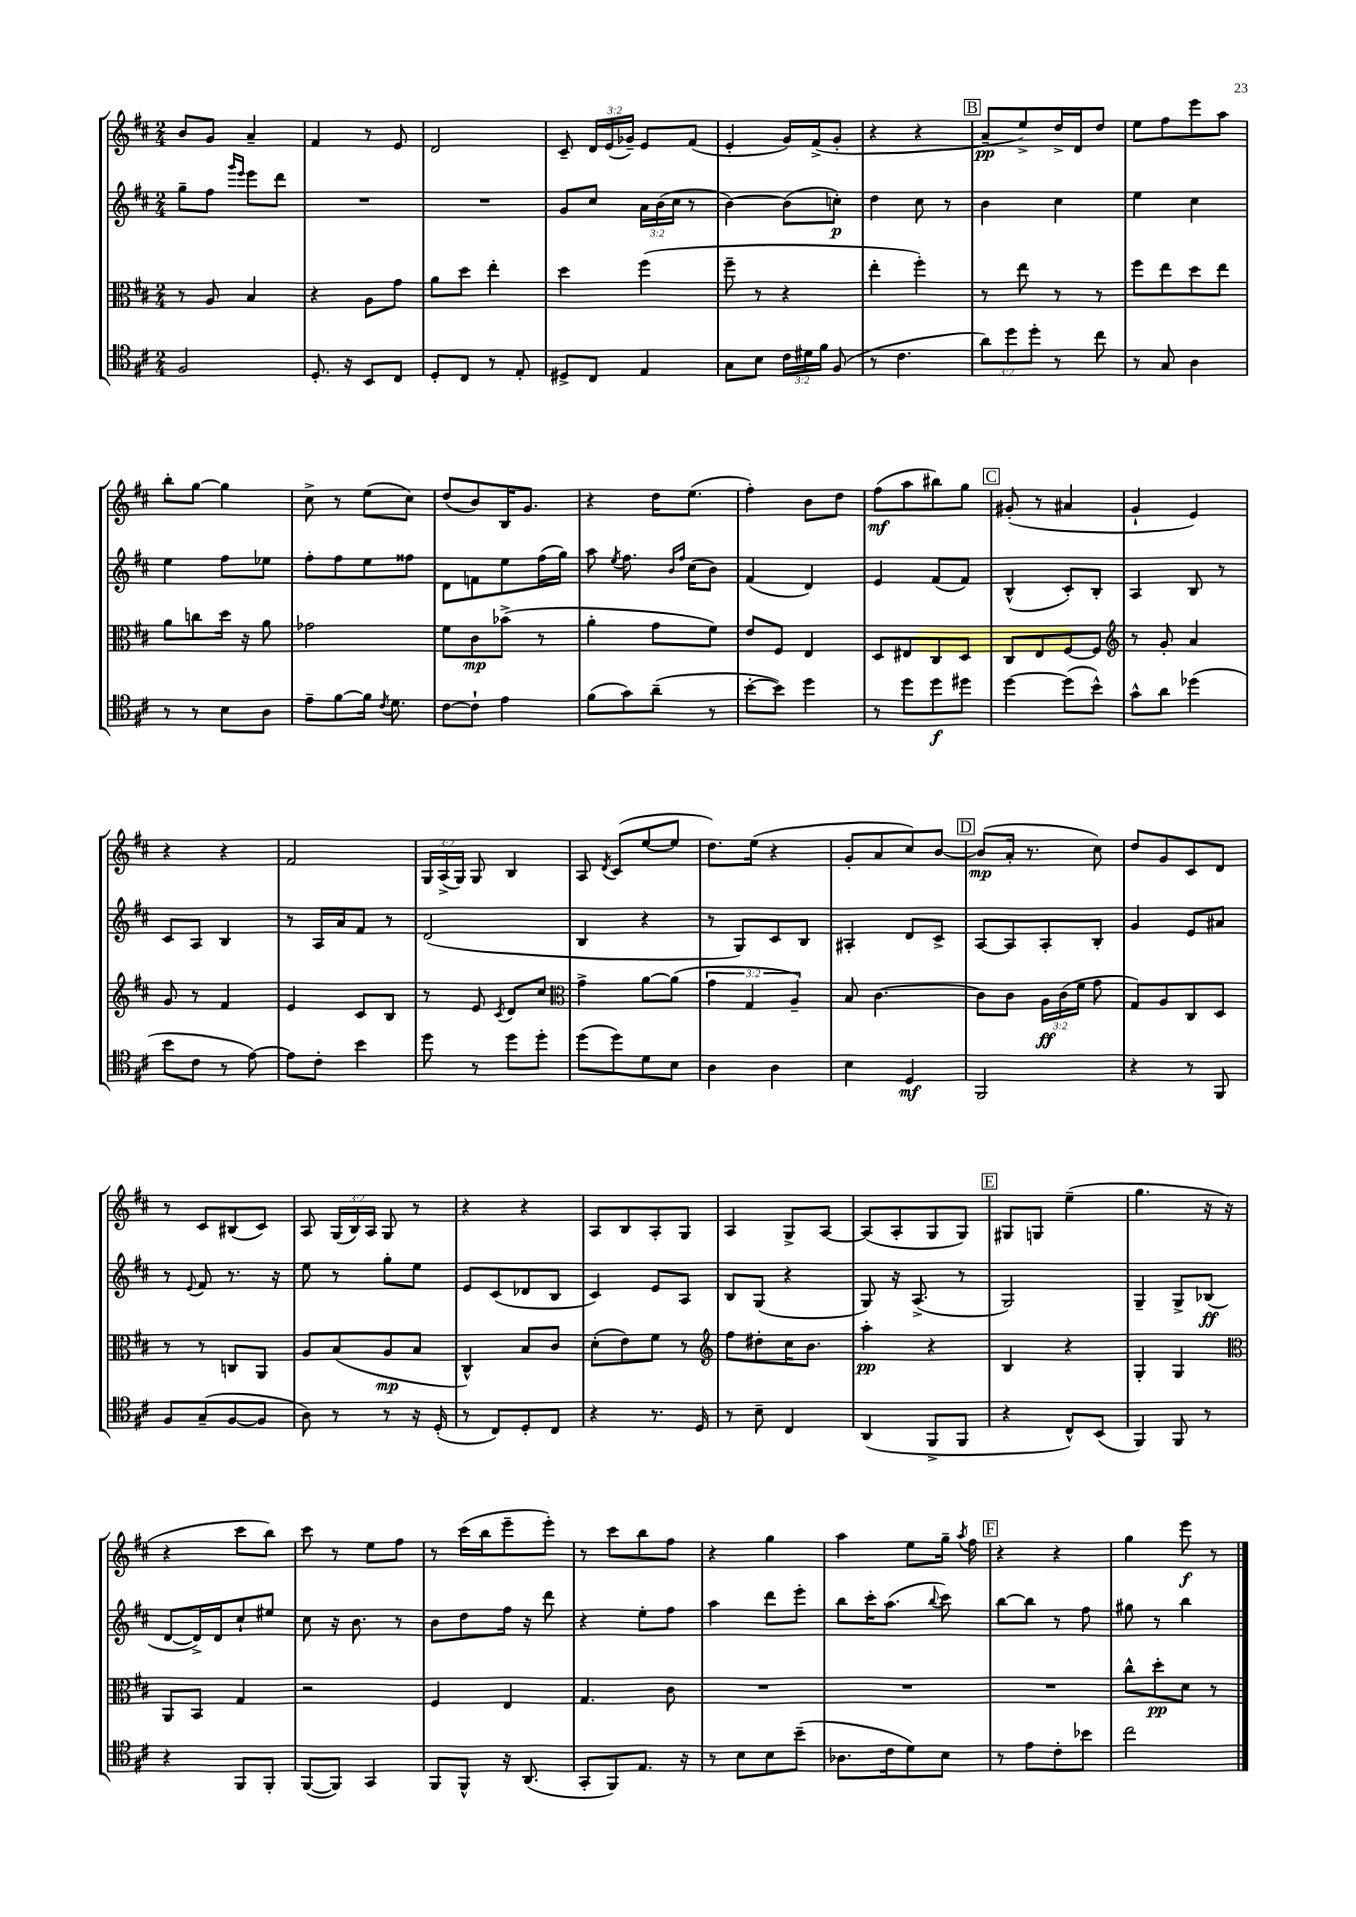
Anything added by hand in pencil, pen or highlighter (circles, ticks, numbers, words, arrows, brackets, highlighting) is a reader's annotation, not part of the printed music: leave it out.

**kern	**kern	**kern	**kern
*staff4	*staff3	*staff2	*staff1
*clefC4	*clefC3	*clefG2	*clefG2
*k[f#c#]	*k[f#c#]	*k[f#c#]	*k[f#c#]
*M2/4	*M2/4	*M2/4	*M2/4
2F#	8r	8gg~	8b
.	8A	8ff#	8g
.	.	16qqggg	.
.	.	16qqeee	.
.	4B	8eee	4a~
.	.	8ddd	.
=	=	=	=
8.D'	4r	2r	4f#
16r	.	.	.
8BB	8A	.	8r
8C#	8g	.	8e
=	=	=	=
8D'	8a	2r	2d
8C#	8dd	.	.
8r	4ee'	.	.
8E'	.	.	.
=	=	=	=
8D#^	4dd	8g	8c#~
8C#	.	8cc#	24d
.	.	.	(24e
.	.	.	24g-~)
4E	(4ff#	24a	8e
.	.	(24b	.
.	.	24cc#	.
.	.	8r	(8f#
=	=	=	=
8G	8ff#~	[4b)	4e'
8B	8r	.	.
24c#	4r	(8b]	16g)
24d#	.	.	.
.	.	.	(16f#^
24f#	.	.	.
(8F#	.	8cc')	8g'
=	=	=	=
8r	4ee'	4dd	4r
4.c#	.	.	.
.	4ff#')	8cc#	4r
.	.	8r	.
=	=	=	=
12a)	8r	4b	8a~
12dd	.	.	.
.	8ee	.	8ee^)
12dd'	.	.	.
8r	8r	4cc#	16dd^
.	.	.	16d
8cc#	8r	.	8dd
=	=	=	=
8r	8ff#	4ee	8ee
8G	8ee	.	8ff#
4A	8dd	4cc#	8eee
.	8ee	.	8aa
=	=	=	=
8r	8a	4ee	8bb'
8r	8cc	.	[8gg
8B	16dd	8ff#	4gg]
.	16r	.	.
8A	8a	8ee-	.
=	=	=	=
8e~	2g-	8ff#'	8cc#^
[8f#	.	8ff#	8r
16f#]	.	8ee	(8ee
8qc#	.	.	.
8.d	.	.	.
.	.	8ff##	8cc#)
=	=	=	=
[8c#	8f#	8d	(8dd
8c#`]	8c#	8f	8b)
4e	(8b-^	8ee	16B
.	.	.	8.g
.	8r	(16ff#	.
.	.	16gg)	.
=	=	=	=
(8f#	4a'	8aa	4r
.	.	8qee	.
8g)	.	8.ff#	.
(8a~	8g	.	16dd
.	.	16qqb	.
.	.	16qqff#	.
.	.	(16cc#	(8.ee
8r	8f#)	8b)	.
=	=	=	=
[8b'	8e	(4f#	4ff#')
8b])	8F#	.	.
4dd	4E	4d)	8b
.	.	.	8dd
=	=	=	=
8r	8D	4e	(8ff#
8dd	8E#	.	8aa
8dd	8C#	(8f#	8bb#)
8dd#	8D	8f#)	8gg
=	=	=	=
[4dd	8C#	(4B^^	(8g#'
.	8E	.	8r
(8dd]	[8F#	8c#')	4a#
8b^^)	8F#]	8B'	.
=	=	=	=
*	*clefG2	*	*
8g^^	8r	4A	4g`
8a	8g'	.	.
(4dd-	4a	8B	4e)
.	.	8r	.
=	=	=	=
8b	8g	8c#	4r
8c#	8r	8A	.
8r	4f#	4B	4r
[8e)	.	.	.
=	=	=	=
8e]	4e	8r	2f#
8c#'	.	16A	.
.	.	16a	.
4b	8c#	8f#	.
.	8B	8r	.
=	=	=	=
8dd	8r	(2d	24G
.	.	.	(24A^
.	.	.	24G)
8r	8e	.	8G
.	8qc#	.	.
8dd	8d	.	4B
8dd'	8cc#	.	.
=	=	=	=
*	*clefC3	*	*
(8dd	4g^	4B	8A
.	.	.	8qd
8dd)	.	.	(8c#
8d	[8a	4r	[8ee
8B	(8a]	.	8ee]
=	=	=	=
4A	6g	8r	8.dd)
.	.	8G)	.
.	6G	.	.
.	.	.	(16ee
4A	.	8c#	4r
.	6A~)	.	.
.	.	8B	.
=	=	=	=
4B	8B	4A#'	8g'
.	[4.c#	.	8a
4D	.	8d	8cc#)
.	.	8c#^	[8b
=	=	=	=
2FF#	8c#]	[8A	(8b]
.	8c#	8A]	16a'
.	.	.	8.r
.	24A	8A'	.
.	(24c#	.	.
.	24f#	.	.
.	8g	8B'	8cc#)
=	=	=	=
4r	8G)	4g	8dd
.	8A	.	8g
8r	8C#	8e	8c#
8FF#	8D	8a#	8d
=	=	=	=
8F#	8r	8r	8r
.	.	8qqe	.
(8G~	8r	8f#	8c#
[8F#	8C	8.r	(8B#
8F#]	8AA	.	8c#)
.	.	16r	.
=	=	=	=
8A)	8A	8ee	8A
8r	(8B	8r	(24G
.	.	.	24B)
.	.	.	24A
8r	8A	8gg'	8G
16r	8B	8ee	8r
(16D'	.	.	.
=	=	=	=
8r	4C#^^)	8e	4r
8C#)	.	(8c#	.
8D'	8B	8d-	4r
8C#	8c#	8B	.
=	=	=	=
4r	(8d'	4c#)	8A
.	8e)	.	8B
8.r	8f#	8e	8A'
.	8r	8A	8G
16D	.	.	.
=	=	=	=
*	*clefG2	*	*
8r	8ff#	8B	4A
8B~	8dd#'	(8G	.
4C#	16cc#	4r	8G^
.	8.b	.	.
.	.	.	[8A
=	=	=	=
(4AA	4aa'	8G)	(8A]
.	.	16r	8A'
.	.	(8.A^	.
8FF#^	4r	.	8G
8FF#	.	8r	8G)
=	=	=	=
4r	4B	2G)	8G#
.	.	.	8G
8C#^^)	4r	.	(4ee~
(8BB	.	.	.
=	=	=	=
4FF#)	4G'	4G~	4.gg
8FF#	4G	8G^	.
8r	.	(8B-	16r
.	.	.	16r
=	=	=	=
*	*clefC3	*	*
4r	8AA	[8d	4r
.	8BB	16d^])	.
.	.	16d	.
8FF#	4G	8cc#`	8ccc#
8FF#'	.	8ee#	8bb)
=	=	=	=
([8FF#	2r	8cc#	8ccc#
8FF#])	.	16r	8r
.	.	8.b	.
4GG	.	.	8ee
.	.	8r	8ff#
=	=	=	=
8FF#	4F#	8b	8r
8FF#^^	.	8dd	(16ccc#
.	.	.	16bb
16r	4E	16ff#	8eee~
(8.AA	.	16r	.
.	.	8ddd	8eee')
=	=	=	=
8GG'	4.G	4r	8r
8FF#)	.	.	8ccc#
8.E	.	8ee'	8bb
.	8c#	8ff#	8ff#
16r	.	.	.
=	=	=	=
8r	2r	4aa	4r
8B	.	.	.
8B	.	8ddd	4gg
(8b~	.	8eee'	.
=	=	=	=
8.A-	2r	8bb	4aa
.	.	16ccc#'	.
16c#	.	(8.aa	.
8d)	.	.	8ee
.	.	8qqbb	.
8B	.	8ccc#)	16gg~
.	.	.	8qaa
.	.	.	16ff#
=	=	=	=
8r	2r	[8bb	4r
8e	.	8bb]	.
8c#'	.	8r	4r
8b-	.	8ff#	.
=	=	=	=
2cc#	8cc#^^	8gg#	4gg
.	8dd'	8r	.
.	8d	4bb	8eee
.	8r	.	8r
==	==	==	==
*-	*-	*-	*-
